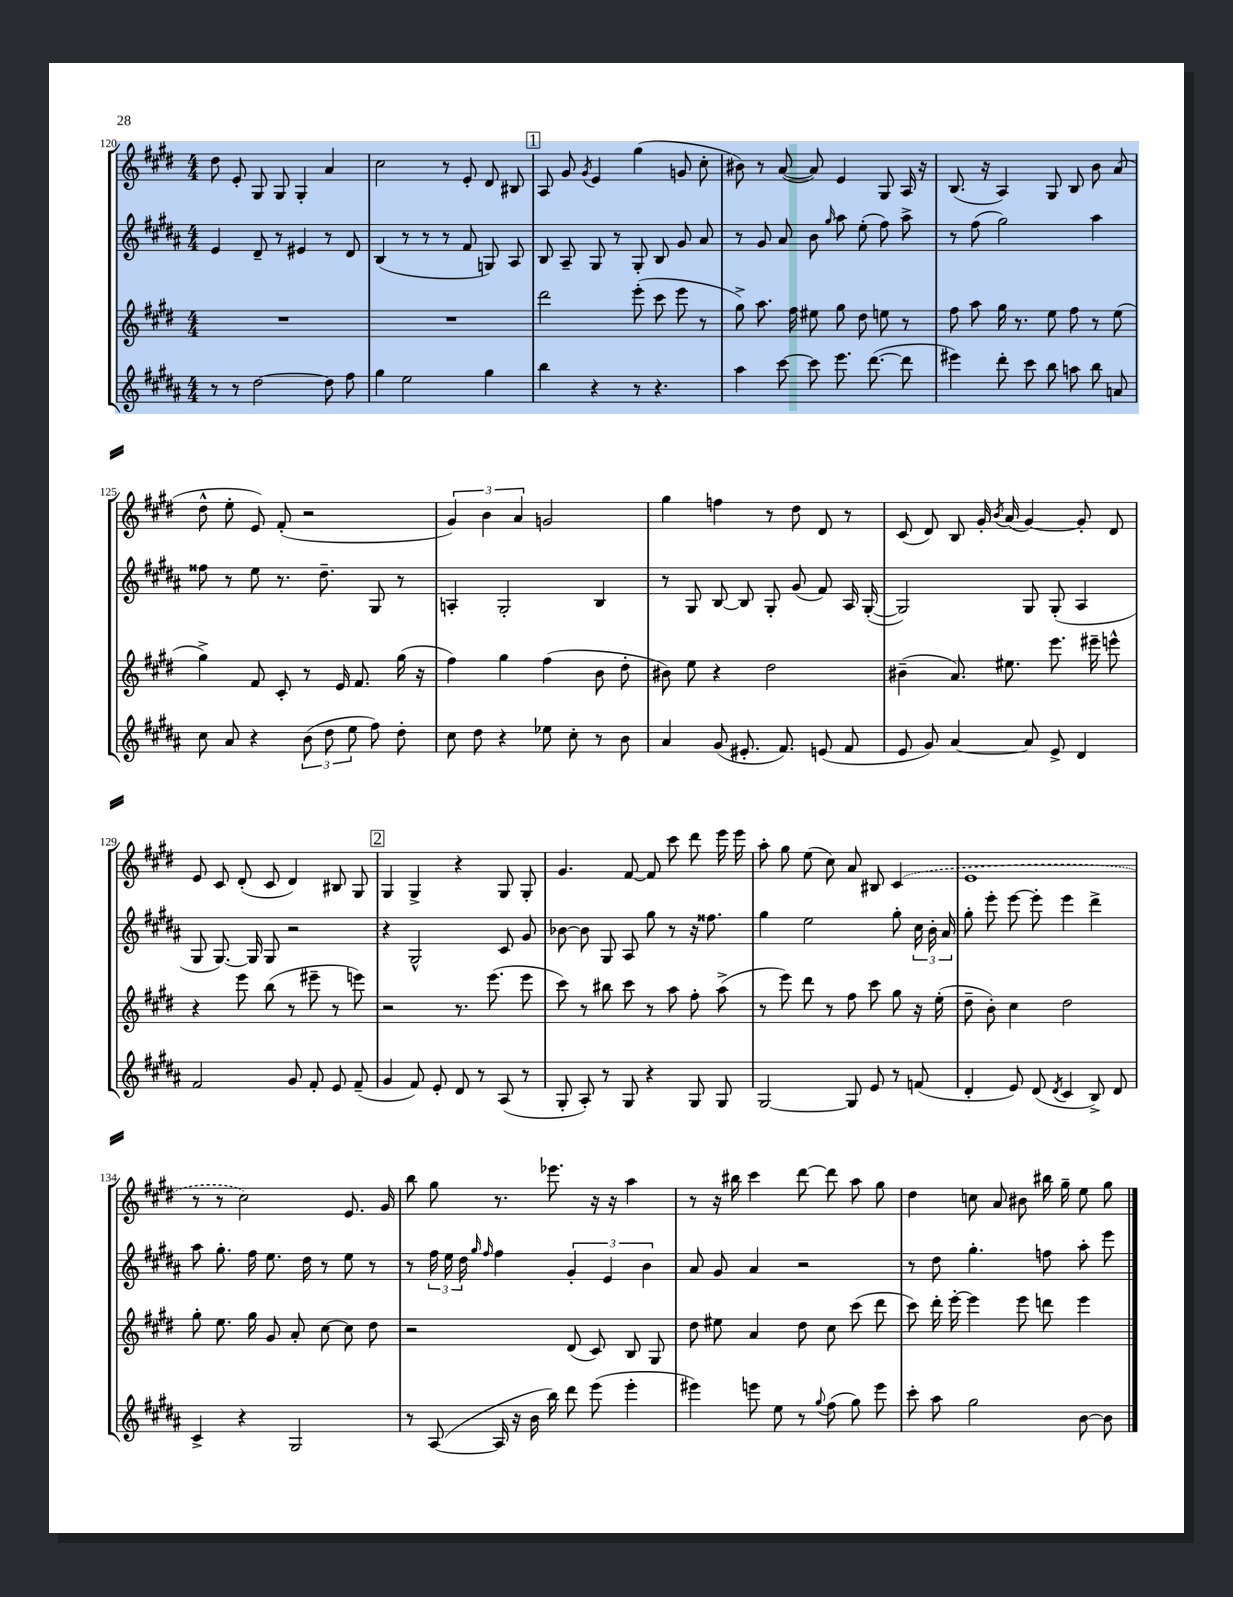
<<
\new StaffGroup <<
\new Staff = "s0" {
    \clef treble \key e \major \numericTimeSignature \time 4/4
    \autoBeamOff dis''8 e'8-. gis8 gis8 gis4-. a'4 |
    cis''2 r8 e'8-. dis'8 bis8 |
    \mark \markup { \box "1" } a8 gis'8 \acciaccatura { gis'8 } e'4 gis''4( g'8 cis''8-. |
    bis'8) r8 a'8~( a'8) e'4 gis8 a16 r16 |
    b8.( r16 a4) gis8 b8 b'8 a'8( |
    dis''8-^ e''8-. e'8) fis'8-.( r2 |
    \tuplet 3/2 { gis'4) b'4 a'4 } g'2 |
    gis''4 f''4 r8 dis''8 dis'8 r8 |
    cis'8( dis'8) b8 gis'16-. \acciaccatura { b'8 } a'16( gis'4~) gis'8-. dis'8 |
    e'8 cis'8 dis'8-.( cis'8 dis'4) bis8 gis8 |
    \mark \markup { \box "2" } gis4 gis4-> r4 gis8 gis8-. |
    gis'4. fis'8~ fis'8 cis'''8 dis'''8 e'''16 e'''16 |
    a''8-. gis''8 e''8( cis''8) a'8 bis8 \once \slurDashed cis'4( |
    e'1 |
    r8 r8 cis''2) e'8. gis'16 |
    b''8 gis''8 r8. ees'''8. r16 r16 a''4 |
    r8 r16 bis''16 cis'''4 dis'''8~ dis'''8 a''8 gis''8 |
    dis''4 c''8 a'8 bis'8 bis''16 gis''16-- e''8 gis''8 \bar "|." |
}
\new Staff = "s1" {
    \clef treble \key b \major \numericTimeSignature \time 4/4
    \autoBeamOff e'4 dis'8-- r8 eis'4 r8 dis'8 |
    b4( r8 r8 r8 fis'8 g8) ais8 |
    \mark \markup { \box "1" } b8 ais8-- gis8 r8 gis8-. b8 gis'8 ais'8 |
    r8 gis'8 ais'8 b'8 \grace { gis''16 } ais''8 e''8-.( fis''8) ais''8-> |
    r8 fis''8( gis''2) ais''4 |
    fisis''8 r8 e''8 r8. dis''8.-- gis8 r8 |
    a4-. gis2-. b4 |
    r8 gis8 b8~ b8 gis8-. gis'8( fis'8) ais16 gis16~-.( |
    gis2) gis8 gis8-.( ais4 |
    gis8 gis8.~) gis16 gis8 r2 |
    \mark \markup { \box "2" } r4 gis2-^ cis'8 gis'8 |
    bes'8~ bes'8 gis8 ais8 gis''8 r8 r16 fisis''8. |
    gis''4 e''2 gis''8-. \tuplet 3/2 { cis''16 b'16-. ais'16 } |
    gis''8-. e'''8-. e'''8~ e'''8-. e'''4 dis'''4-> |
    ais''8 gis''8.-. fis''16 e''8. dis''16 r8 e''8 r8 |
    r8 \tuplet 3/2 { fis''16 e''16 dis''16 } \grace { gis''16 fis''16 } fis''4 \tuplet 3/2 { gis'4-. e'4 b'4 } |
    ais'8 gis'8 ais'4 r2 |
    r8 dis''8 gis''4.-. f''8 ais''8-. e'''8 \bar "|." |
}
\new Staff = "s2" {
    \clef treble \key e \major \numericTimeSignature \time 4/4
    \autoBeamOff R1 |
    R1 |
    \mark \markup { \box "1" } dis'''2 e'''8-.( cis'''8 e'''8 r8 |
    gis''8->) a''8. fis''16 eis''8 gis''8 dis''8 e''8 r8 |
    fis''8 a''8 gis''16 r8. e''8 fis''8 r8 e''8( |
    gis''4->) fis'8 cis'8-. r8 e'16 fis'8. gis''16( r16 |
    fis''4) gis''4 fis''4( b'8 dis''8-. |
    bis'8) e''8 r4 dis''2 |
    bis'4--( a'8.) eis''8. e'''8. eis'''16-- e'''8-^ |
    r4 e'''8 b''8( r8 eis'''8-- r8 e'''8) |
    \mark \markup { \box "2" } r2 r8. e'''8.( e'''8 |
    cis'''8) r8 bis''8 cis'''8 r8 a''8 fis''8-. a''8->( |
    r8 e'''8) dis'''8 r8 fis''8 cis'''8 gis''8 r16 e''16-.( |
    dis''8-- b'8-.) cis''4 dis''2 |
    gis''8-. e''8. gis''16 gis'8 a'8-. cis''8~ cis''8 dis''8 |
    r2 dis'8( cis'8) b8 gis8 |
    dis''8 eis''8 a'4 dis''8 cis''8 cis'''8( dis'''8 |
    cis'''8) dis'''16-. e'''16~-. e'''4 e'''8 d'''8 e'''4 \bar "|." |
}
\new Staff = "s3" {
    \clef treble \key b \major \numericTimeSignature \time 4/4
    \autoBeamOff r8 r8 dis''2~ dis''8 fis''8 |
    gis''4 e''2 gis''4 |
    \mark \markup { \box "1" } b''4 r4 r8 r4. |
    ais''4 cis'''8~ cis'''8 e'''8. dis'''8.~( dis'''8 |
    eis'''4) dis'''8-. cis'''8 b''8 a''8 b''8 a'8 |
    cis''8 ais'8 r4 \tuplet 3/2 { b'8( dis''8 e''8 } fis''8) dis''8-. |
    cis''8 dis''8 r4 ees''8 cis''8-. r8 b'8 |
    ais'4 gis'8( eis'8.-. fis'8.) e'8( fis'8 |
    e'8 gis'8) ais'4~ ais'8 e'8-> dis'4 |
    fis'2 gis'8 fis'8-. e'8 fis'8--( |
    \mark \markup { \box "2" } gis'4 fis'8) e'8-. dis'8 r8 ais8( r8 |
    gis8-. ais8-.) r8 gis8 r4 gis8 gis8 |
    gis2~ gis8 e'8 r8 f'8( |
    dis'4-. e'8) dis'8( \acciaccatura { dis'8 } cis'4 b8->) dis'8 |
    cis'4-> r4 gis2 |
    r8 ais8~( ais16 r16 b'16 b''16) dis'''8 e'''8( e'''4-. |
    eis'''4) e'''8 e''8 r8 \appoggiatura { gis''8 } fis''8( gis''8) e'''8 |
    cis'''8-. ais''8 gis''2 b'8~ b'8 \bar "|." |
}
>>
>>
\layout { \context { \Score currentBarNumber = #120 } }
